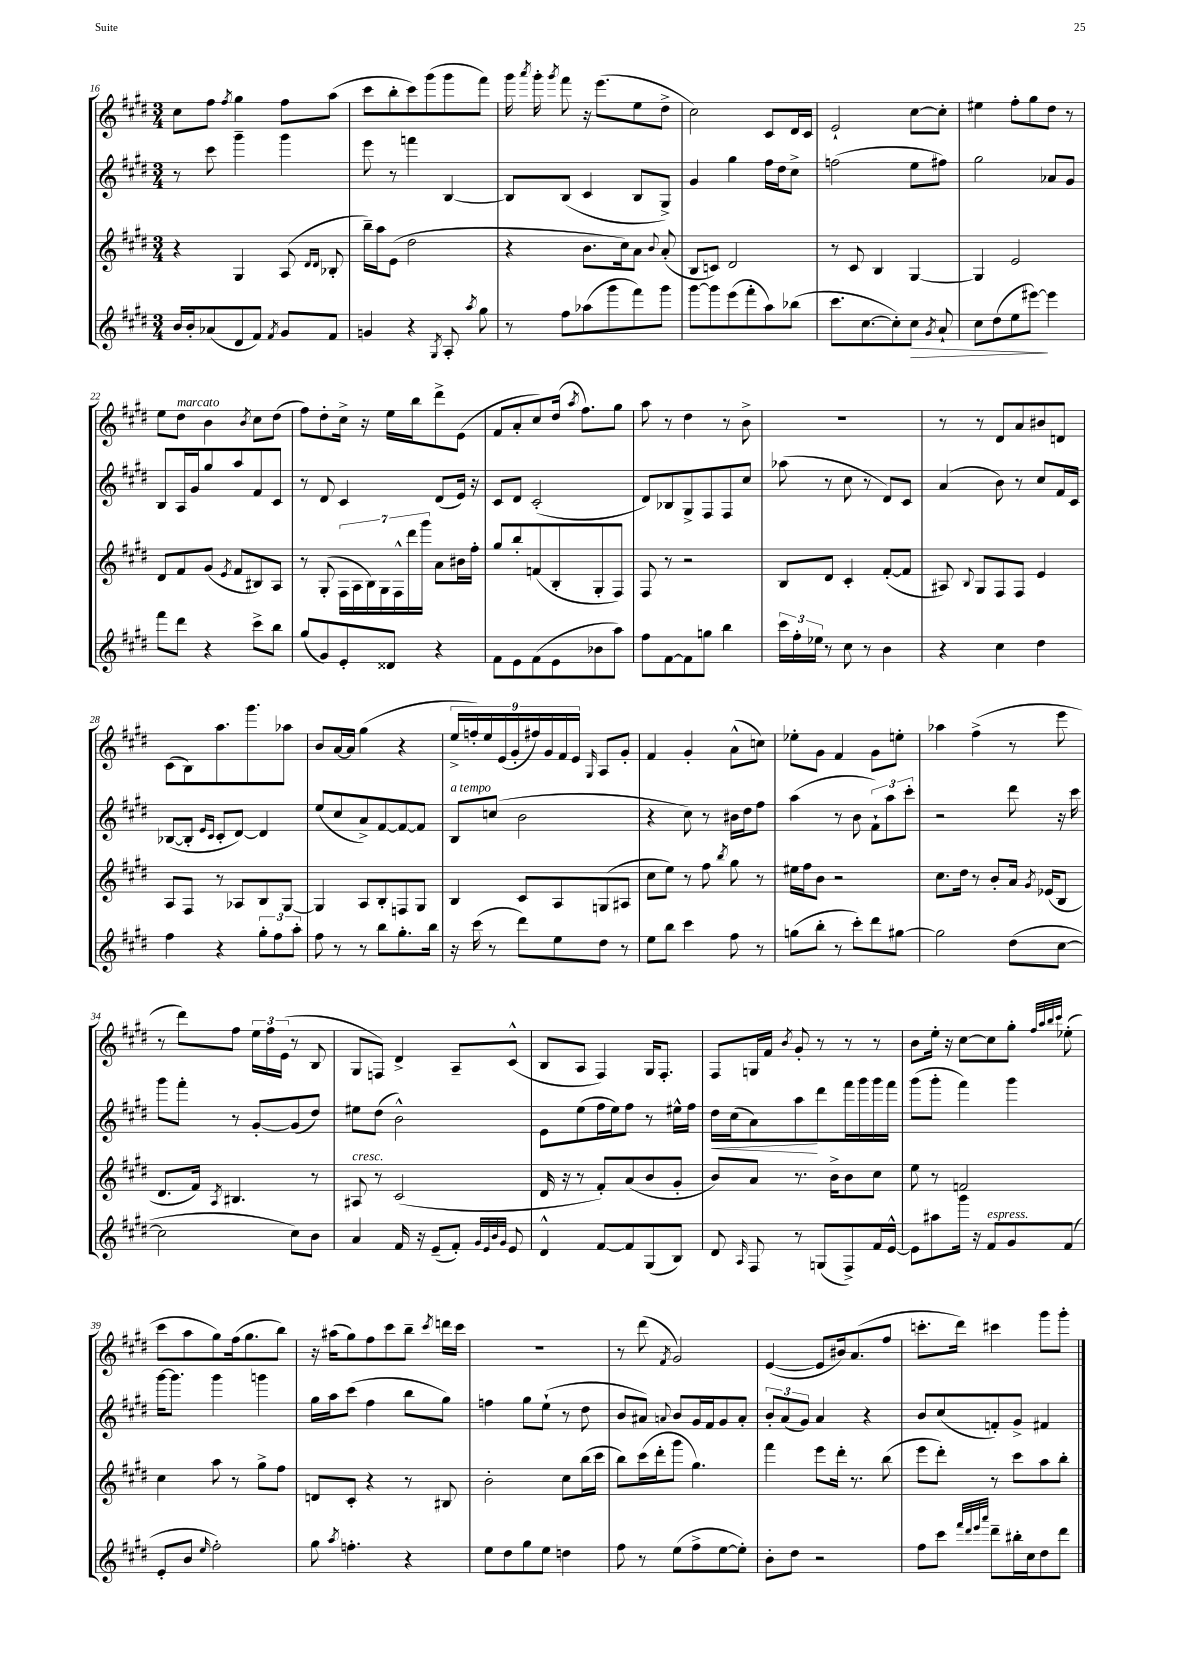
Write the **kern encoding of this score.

**kern	**kern	**kern	**kern
*staff4	*staff3	*staff2	*staff1
*clefG2	*clefG2	*clefG2	*clefG2
*k[f#c#g#d#]	*k[f#c#g#d#]	*k[f#c#g#d#]	*k[f#c#g#d#]
*M3/4	*M3/4	*M3/4	*M3/4
16b	4r	8r	8cc#
16b'	.	.	.
(8a-	.	8ccc#	8ff#
.	.	.	8qff#
8d#	4G#	4ggg#~	4gg#
8f#)	.	.	.
8qf#	.	.	.
8g#	(8A	4ggg#	8ff#
.	16qqd#	.	.
.	16qqd#	.	.
8f#	8B-'	.	(8aa
=	=	=	=
4g	16bb~)	8eee	8ccc#
.	16aa	.	.
.	(8e	8r	8bb'
4r	2dd#	4fff	8ccc#)
.	.	.	(8ggg#
8qG#	.	.	.
8A'	.	[4B	8ggg#
8qaa	.	.	.
8gg#	.	.	8fff#)
=	=	=	=
8r	4r	8B]	16ggg#
.	.	.	8qaaa
.	.	.	16ggg#'
.	.	.	8qggg#
8ff#	.	(8B	8fff#
(8aa-	8.b	4c#	16r
.	.	.	(8.eee
8ggg#	.	.	.
.	16cc#)	.	.
8fff#)	8a	8B	8ee
.	8qqb	.	.
8ggg#	(8a'	8G#^)	8dd#^
=	=	=	=
[8ggg#	8B	4g#	2cc#)
8ggg#]	8c)	.	.
(8eee	2d#	4gg#	.
8fff#'	.	.	.
8aa)	.	16ff#	8c#
.	.	16dd#	.
(8bb-	.	8cc#^	16d#
.	.	.	16c#
=	=	=	=
8.ccc#	8r	(2ff	2e`
.	8c#	.	.
[8.cc#	.	.	.
.	4B	.	.
8cc#'])	.	.	.
8cc#	[4G#	8ee	[8cc#
8qg#	.	.	.
8a`	.	8ff#)	8cc#']
=	=	=	=
8cc#	4G#]	2gg#	4ee#
(8dd#	.	.	.
8ee	2e	.	8ff#'
[8eee#)	.	.	8gg#
4eee#]	.	8a-	8dd#
.	.	8g#	8r
=	=	=	=
8fff#	8d#	8B	8ee
8ddd#	8f#	16A	8dd#
.	.	16g#	.
4r	(8g#	8gg#	4b
.	8qe	.	.
.	8f#	8aa	.
.	.	.	8qb
8ccc#^	8B#)	8f#	8cc#
8bb	8A	8c#	(8dd#
=	=	=	=
(8gg#	8r	8r	8ff#)
8g#)	(8G#'	8d#	8dd#'
8e'	28F#	4c#	16cc#^
.	28A	.	.
.	.	.	16r
.	28B)	.	.
.	28G#	.	.
8d##	.	.	16ee
.	28F#^^	.	.
.	28ddd#	.	.
.	.	.	16bb
.	28ggg#	.	.
4r	8a	(8d#	8ddd#^
.	16b#	16e)	(8e
.	16ff#'	16r	.
=	=	=	=
8f#	8gg#	8c#	8f#
8e	8bb'	8d#	8a'
(8f#	(8f	(2c#'	8cc#)
8e	8B'	.	(16dd#
.	.	.	8qaa
.	.	.	8.ff#)
8b-	8G#'	.	.
8aa)	8F#)	.	8gg#
=	=	=	=
8ff#	8F#	8d#)	8aa
[8f#	8r	8B-	8r
8f#]	2r	8G#^	4dd#
8gg	.	8F#	.
4bb	.	8F#	8r
.	.	8cc#	8b^
=	=	=	=
24ccc#	8B	(8aa-	2.r
24ff#'	.	.	.
24ee-	.	.	.
8r	8d#	8r	.
8cc#	4c#'	8cc#	.
8r	.	8r	.
4b	([8f#'	8d#)	.
.	8f#]	8c#	.
=	=	=	=
4r	8A#)	(4a	8r
.	8qqB	.	.
.	8G#	.	8r
4cc#	8F#	8b)	8d#
.	8F#	8r	8a
4dd#	4e	8cc#	8b#
.	.	16f#	8d
.	.	16c#	.
=	=	=	=
4ff#	8A	([8B-	(8c#
.	8F#	8B-']	8B)
.	.	16qqe	.
.	.	16qqc#	.
4r	8r	8c#'	8.aa
.	8A-	[8d#)	.
.	.	.	8.ggg#
12gg#'	8B	4d#]	.
12ff#	.	.	.
.	[8G#	.	8aa-
12aa'	.	.	.
=	=	=	=
8ff#	4G#]	(8ee	8b
8r	.	8cc#	[16a
.	.	.	16a]
8r	8A	8a^)	(4gg#
8bb	8B'	[8f#	.
8.gg#'	8F	8f#_	4r
.	8G#	8f#]	.
16bb	.	.	.
=	=	=	=
16r	4B	8B	18ee^
.	.	.	18ff')
(16ccc#	.	.	.
.	.	.	18ee
8r	.	(8cc	.
.	.	.	(18e
.	.	.	18g#'
8ddd#)	8c#	2b	.
.	.	.	18ff#)
.	.	.	18g#
8ee	8A	.	.
.	.	.	18f#
.	.	.	18e
.	.	.	16qqG#
8dd#	(8G	.	8A
8r	8A#	.	8g#'
=	=	=	=
8ee	8cc#	4r	4f#
8bb	8ee)	.	.
4ccc#	8r	8cc#)	4g#'
.	8ff#	8r	.
.	8qbb	.	.
8ff#	8gg#	16b#	(8a^^
.	.	16dd#	.
8r	8r	8ff#	8cc)
=	=	=	=
(8gg	16ee#	(4aa	8ee-'
.	16ff#	.	.
8bb'	8b	.	8g#
8r	2r	8r	4f#
8ccc#')	.	8b	.
8ddd#	.	12f#`)	8g#
.	.	12aa	.
[8gg#	.	.	8ee'
.	.	12ccc#'	.
=	=	=	=
2gg#]	8.cc#	2r	4aa-
.	16dd#	.	.
.	8r	.	(4ff#^
.	8b'	.	.
(8dd#	16a	8ddd#	8r
.	8qg#	.	.
.	(16e-	.	.
[8cc#	8B	16r	8eee
.	.	16ccc#	.
=	=	=	=
2cc#]	8.d#	8ggg#	8r
.	.	8fff#'	8ddd#)
.	16f#)	.	.
.	8qA	.	.
.	4.B#	8r	8ff#
.	.	[8g#'	24ee
.	.	.	24ff#
.	.	.	(24e
8cc#)	.	(8g#]	8r
8b	8r	8dd#)	8B
=	=	=	=
4a	8A#	8ee#	8G#
.	8r	(8dd#	8F)
16f#	(2c#	2b^^)	4d#^
16r	.	.	.
(8e~	.	.	.
8f#')	.	.	8A~
32qqg#	.	.	.
32qqe	.	.	.
32qqb	.	.	.
32qqg#	.	.	.
8e	.	.	(8c#^^
=	=	=	=
4d#^^	16d#	8e	8B
.	16r	.	.
.	8r	(8ee	8A
[8f#	8f#')	16ff#	4F#)
.	.	16ee)	.
8f#]	(8a	8ff#	.
(8G#	8b	8r	16G#
.	.	.	8.F#'
8B)	8g#'	16ee#^^	.
.	.	16ff#	.
=	=	=	=
8d#	8b)	16dd#	8F#
.	.	(16cc#	.
16qqA	.	.	.
8F#	8a	8a)	16G
.	.	.	16f#
.	.	.	8qb
8r	8.r	8aa	8g#'
(8G	.	8ddd#	8r
.	16b^	.	.
8F#^)	8b	16fff#	8r
.	.	16ggg#	.
16f#	8cc#	16ggg#	8r
[16e^^	.	16fff#	.
=	=	=	=
8e]	8ee	(8ggg#	8b
8aa#	8r	8ggg#'	16ee'
.	.	.	16r
16ggg#	2f	4fff#)	[8cc#
16r	.	.	.
8f#	.	.	8cc#]
8g#	.	4ggg#	8gg#'
.	.	.	32qqff#
.	.	.	32qqaa
.	.	.	32qqbb
.	.	.	32qqccc#
(8f#	.	.	(8ee-'
=	=	=	=
8e'	4cc#	[16ggg#	8ccc#
.	.	8.ggg#]	.
8b	.	.	8aa
16qqee	.	.	.
2ff#')	8aa	4ggg#	8gg#)
.	8r	.	(16ff#
.	.	.	8.gg#
.	8gg#^	4ggg	.
.	8ff#	.	8bb)
=	=	=	=
8gg#	8d	16gg#	16r
.	.	16aa	(16aa#
8qaa	.	.	.
4.ff'	8c#'	(8ccc#	8gg#)
.	4r	4ff#	8ff#
.	.	.	8ccc#
4r	8r	8bb	8bb~
.	.	.	8qccc#
.	8B#	8gg#)	16ddd
.	.	.	16ccc#
=	=	=	=
8ee	2b'	4ff	2.r
8dd#	.	.	.
8gg#	.	8gg#	.
8ee	.	(8ee`	.
4dd	8cc#	8r	.
.	(16bb	8dd#	.
.	16ccc#	.	.
=	=	=	=
8ff#	8bb)	8b	8r
8r	(16ccc#	8a#)	(8ddd#
.	16ddd#'	.	.
.	.	8qqa	8qf#
(8ee	8ggg#	8b	2g#)
8ff#^	4.gg#)	16g#	.
.	.	16f#	.
[8ee	.	8g#	.
8ee'])	.	8a'	.
=	=	=	=
8b'	4fff#	12b'	([4e
.	.	(12a	.
8dd#	.	.	.
.	.	12g#)	.
2r	8eee	4a	8e]
.	16ddd#'	.	16b#)
.	8.r	.	(8.a
.	.	4r	.
.	(8bb	.	8ff#
=	=	=	=
8ff#	8eee	8b	8.ccc'
8ccc#	8ddd#')	(8cc#	.
.	.	.	16ddd#)
32qqfff#	.	.	.
32qqddd#	.	.	.
32qqeee	.	.	.
32qqaaa	.	.	.
8ddd#~	8r	8f')	4ccc#
16bb#'	8ccc#	8g#^	.
16cc#	.	.	.
8dd#	8aa	4f#	8ggg#
8ddd#	8bb'	.	8ggg#'
==	==	==	==
*-	*-	*-	*-
